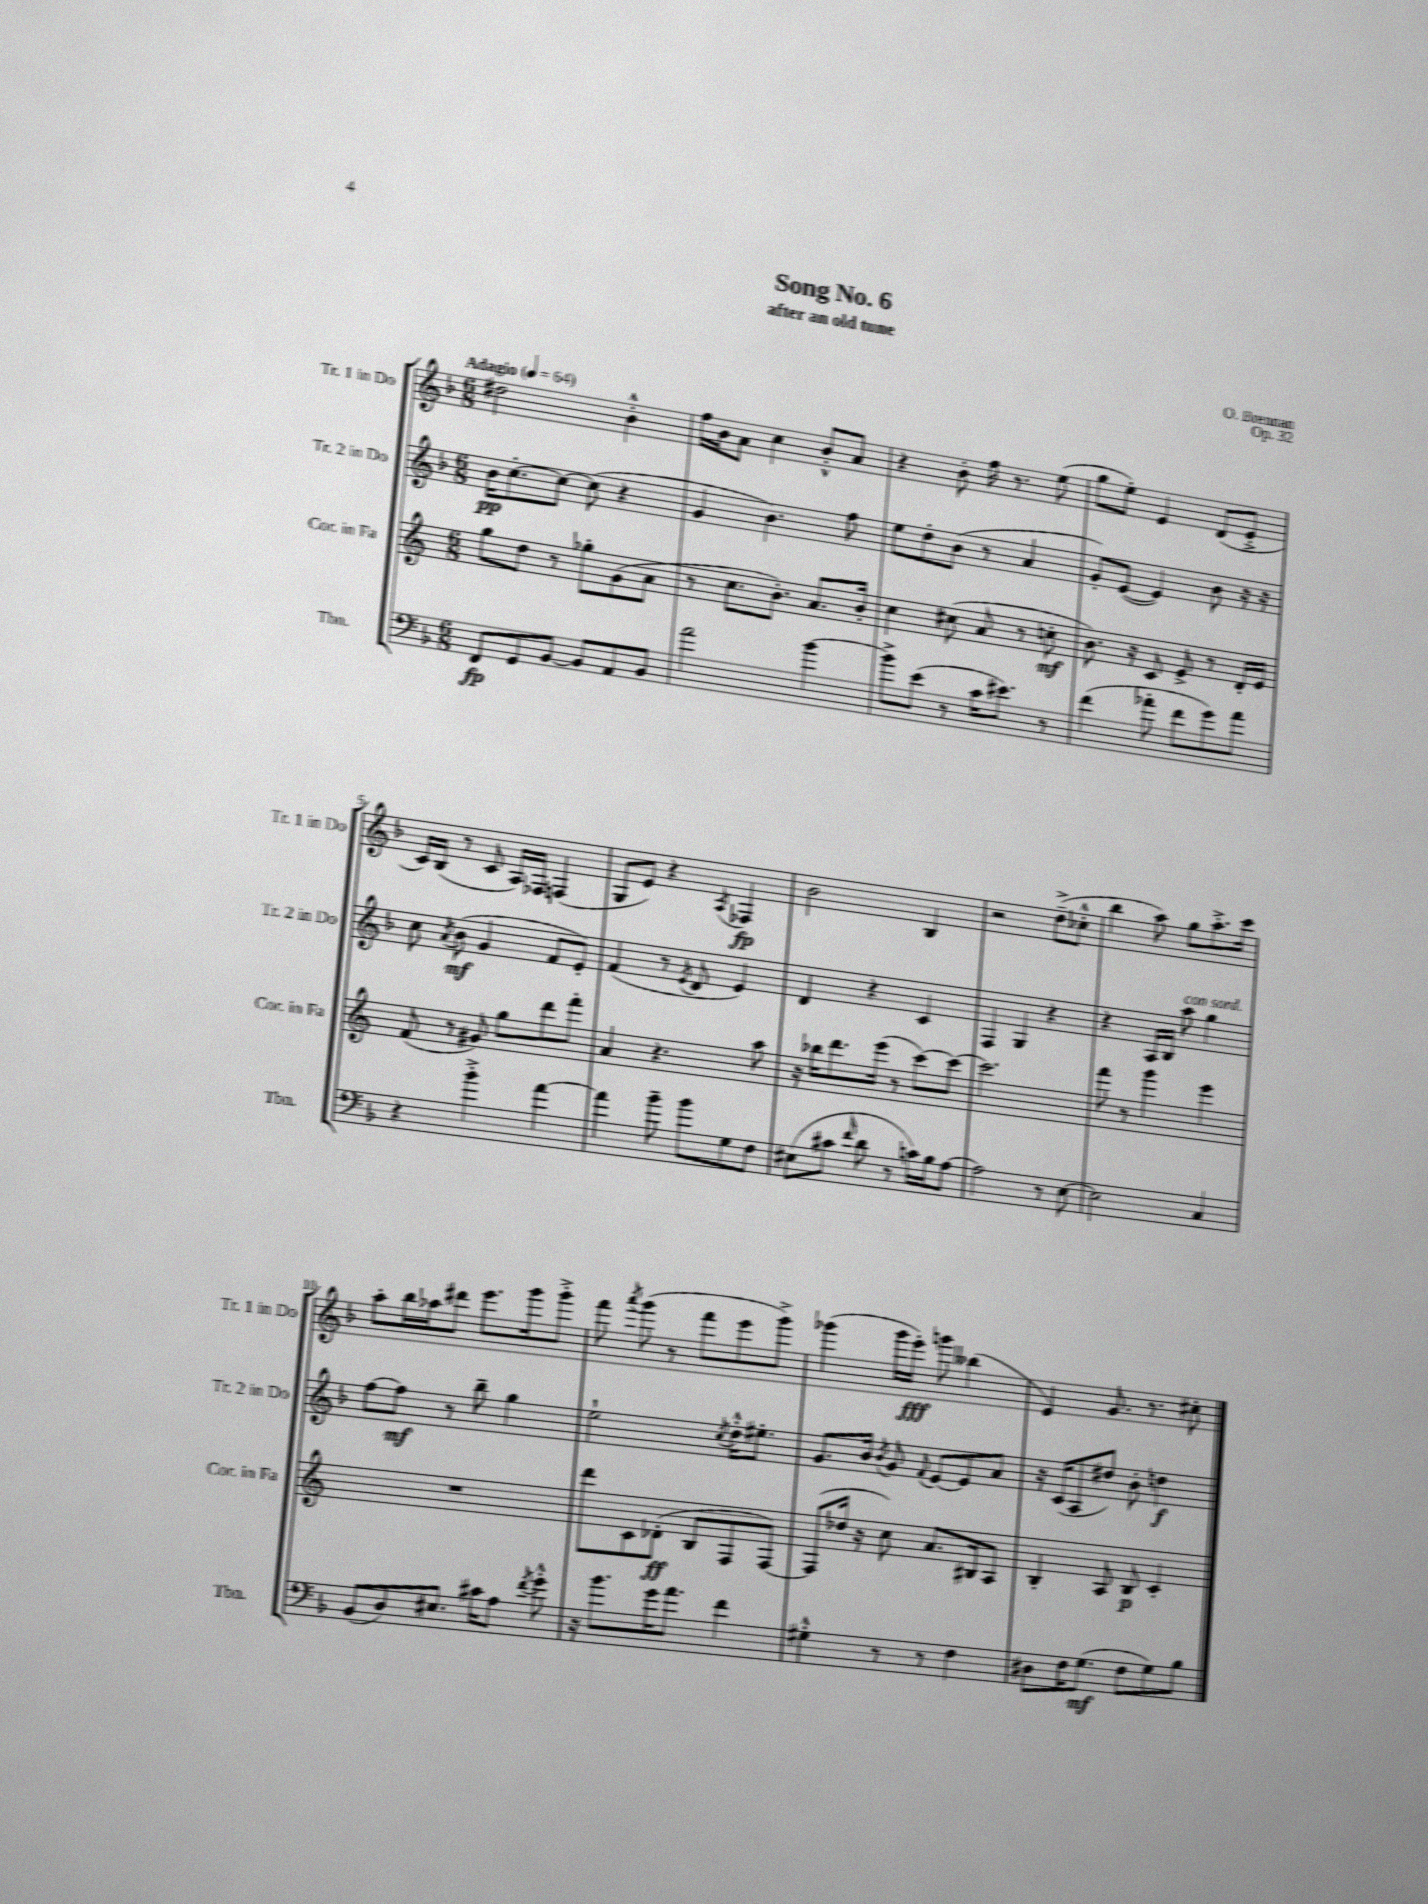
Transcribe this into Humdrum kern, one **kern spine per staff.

**kern	**dynam	**kern	**dynam	**kern	**dynam	**kern	**dynam
*part4	*part4	*part3	*part3	*part2	*part2	*part1	*part1
*staff4	*staff4	*staff3	*staff3	*staff2	*staff2	*staff1	*staff1
*I"Tbn.	*	*I"Cor. in Fa	*	*I"Tr. 2 in Do	*	*I"Tr. 1 in Do	*
*I'Tbn.	*	*I'Cor. in Fa	*	*I'Tr. 2 in Do	*	*I'Tr. 1 in Do	*
*clefF4	*	*clefG2	*	*clefG2	*	*clefG2	*
*k[b-]	*	*k[]	*	*k[b-]	*	*k[b-]	*
*M6/8	*	*M6/8	*	*M6/8	*	*M6/8	*
*MM64	*	*MM64	*	*MM64	*	*MM64	*
=1	=1	=1	=1	=1	=1	=1	=1
!	!	!	!	!	!	!LO:TX:a:B:t=Adagio	!
8FF/L	fp	8gg\L	.	16b-\KL	pp	2dd#X\	.
.	.	.	.	[8.cc'\	.	.	.
8GG/	.	8dd\J	.	.	.	.	.
[8BB-/J	.	8r	.	8cc\J_	.	.	.
8BB-/L]	.	8gg-X'\L	.	(8cc\]	.	.	.
8AA/	.	(8g\	.	4r	.	4b-'^^\	.
8BB-/J	.	8a\J	.	.	.	.	.
=2	=2	=2	=2	=2	=2	=2	=2
2a\	.	8r	.	4g/	.	16ff\LL	.
.	.	.	.	.	.	16b-\J	.
.	.	8.cc\L	.	.	.	8a\J	.
.	.	.	.	4.b-\)	.	4cc\	.
.	.	8.b'\J)	.	.	.	.	.
[4b-\	.	8.a/L	.	.	.	8b-'^^/L	.
.	.	.	.	8ff\	.	8a/J	.
.	.	16b'/Jk	.	.	.	.	.
=3	=3	=3	=3	=3	=3	=3	=3
8b-^\L]	.	4cc\	.	8ee\L	.	4r	.
(8e\J	.	.	.	8dd'\	.	.	.
8r	.	(8cc#X\	.	(8b-\J	.	8b-'\	.
16c\KL	.	8a/	.	8r	.	16ff\	.
8.e#X\J)	.	.	.	.	.	8.r	.
.	.	8r	.	4a/	.	.	.
8r	.	8ccn'\	mf	.	.	(8ee\	.
=4	=4	=4	=4	=4	=4	=4	=4
(4f\	.	8.b\)	.	8g'/L)	.	8gg\L	.
.	.	.	.	([8e/J	.	8ee'\J)	.
.	.	16r	.	.	.	.	.
8a-X'\	.	8c/	.	4e/])	.	4e/	.
8f\L	.	8e^/	.	.	.	.	.
8g\)	.	8r	.	8b-\	.	(8d/L	.
8a-\J	.	16d'/LL	.	16r	.	8e'^/J	.
.	.	16e/JJ	.	16r	.	.	.
!!LO:LB:g=z
=5	=5	=5	=5	=5	=5	=5	=5
4r	.	(8f/	.	8cc\	.	16c/LL)	.
.	.	.	.	.	.	(16B-/JJ	.
.	.	.	.	8qa/	.	.	.
.	.	8r	.	(8b-\	mf	8r	.
4b-'^\	.	8g#X/)	.	4g/	.	8c/	.
.	.	8gg\L	.	.	.	16A/LL)	.
.	.	.	.	.	.	16F-X/JJ	.
[4a\	.	8ddd\	.	8f/L	.	(4Fn/	.
.	.	8fff'\J	.	8e'/J)	.	.	.
=6	=6	=6	=6	=6	=6	=6	=6
4a\]	.	4a/	.	(4f/	.	8G/L	.
.	.	.	.	.	.	8e/J)	.
8b-~\	.	4.r	.	8r	.	4r	.
.	.	.	.	8qe/	.	.	.
8b-\L	.	.	.	8d/	.	.	.
.	.	.	.	.	.	8qA/	.
8G\	.	.	.	4e/)	.	4F-X/	fp
8F\J	.	8aa\	.	.	.	.	.
=7	=7	=7	=7	=7	=7	=7	=7
(8E#X\L	.	16r	.	4d/	.	2b-\	.
.	.	16bb-X\KL	.	.	.	.	.
8c#X\J	.	8.ddd\	.	.	.	.	.
16qqf/	.	.	.	.	.	.	.
8d\	.	.	.	4r	.	.	.
.	.	(16eee\Jk	.	.	.	.	.
8r	.	8r	.	.	.	.	.
16cn\LL)	.	[8ccc\L)	.	4c/	.	4B-/	.
16B-\J	.	.	.	.	.	.	.
[8A\J	.	8ccc\J_	.	.	.	.	.
=8	=8	=8	=8	=8	=8	=8	=8
2A\]	.	2.ccc\]	.	4F/	.	2r	.
.	.	.	.	4G/	.	.	.
8r	.	.	.	4r	.	(8dd~^\L	.
[8E\	.	.	.	.	.	8cc-X'^^\J	.
=9	=9	=9	=9	=9	=9	=9	=9
2E\]	.	8fff\	.	4r	.	4bb-\	.
.	.	8r	.	.	.	.	.
.	.	4ggg\	.	16A/LL	.	8aa\)	.
.	.	.	.	16B-/JJ	.	.	.
!	!	!	!	!LO:TX:a:i:t=con sord.	!	!	!
.	.	.	.	8aa\	.	8gg\L	.
4C/	.	4eee\	.	4gg\	.	8.aa'^\	.
.	.	.	.	.	.	16ccc\Jk	.
!!LO:LB:g=z
=10	=10	=10	=10	=10	=10	=10	=10
(8BB-/L	.	2.r	.	[8ff\L	.	8aa'\L	.
8D/)	.	.	.	8ff\J]	mf	16bb-\L	.
.	.	.	.	.	.	16aa-X\J	.
8.E#X/J	.	.	.	8r	.	8ddd#X\J	.
.	.	.	.	8bb-~\	.	8.eee\L	.
16c#X\KL	.	.	.	.	.	.	.
8A\J	.	.	.	4gg\	.	.	.
.	.	.	.	.	.	16ggg\k	.
8qf/	.	.	.	.	.	.	.
8g'^^\	.	.	.	.	.	8ggg'^\J	.
=11	=11	=11	=11	=11	=11	=11	=11
16r	.	8ddd\L	.	2ee`\	.	8fff\	.
8.b-\L	.	.	.	.	.	.	.
.	.	.	.	.	.	8qaaa/	.
.	.	8c\	.	.	.	(8ggg\	.
16g\K	.	(8d-X'\J	ff	.	.	8r	.
8.a\J	.	.	.	.	.	.	.
.	.	8B/L	.	.	.	8fff\L	.
.	.	.	.	8qcc/	.	.	.
4f\	.	8F/	.	16dd'^^\KL	.	8eee\	.
.	.	.	.	8.ee#X'\J	.	.	.
.	.	[8F/J)	.	.	.	8ggg^\J)	.
=12	=12	=12	=12	=12	=12	=12	=12
4G#X'^^\	.	(8F/L]	.	8.g/L	.	(4ggg-X\	.
.	.	16dd-X/Jk	.	.	.	.	.
.	.	16r	.	16b-/Jk	.	.	.
.	.	.	.	8qb-/	.	.	.
8r	.	8cc\)	.	8g/	.	16ggg-\LL	.
.	.	.	.	.	.	16eee'\JJ)	fff
.	.	.	.	8qqf/	.	.	.
8r	.	8.a/L	.	[8e/L	.	8gggn\	.
4F\	.	.	.	8e/]	.	(4bb--X\	.
.	.	16B#X/k	.	.	.	.	.
.	.	8A/J	.	8a/J	.	.	.
=13	=13	=13	=13	=13	=13	=13	=13
8D#X\L	.	4B'/	.	16r	.	4e/)	.
.	.	.	.	(16c/KL	.	.	.
16F\K	.	.	.	8A/	.	.	.
(8.G\J	mf	.	.	.	.	.	.
.	.	8A/	.	8dd#X/J)	.	8.g/	.
8F\L	.	8B/	p	8b-'\	.	.	.
.	.	.	.	.	.	8.r	.
8G\)	.	4c'/	.	4ddn\	f	.	.
8B-\J	.	.	.	.	.	8cc#X'\	.
==	==	==	==	==	==	==	==
*-	*-	*-	*-	*-	*-	*-	*-
